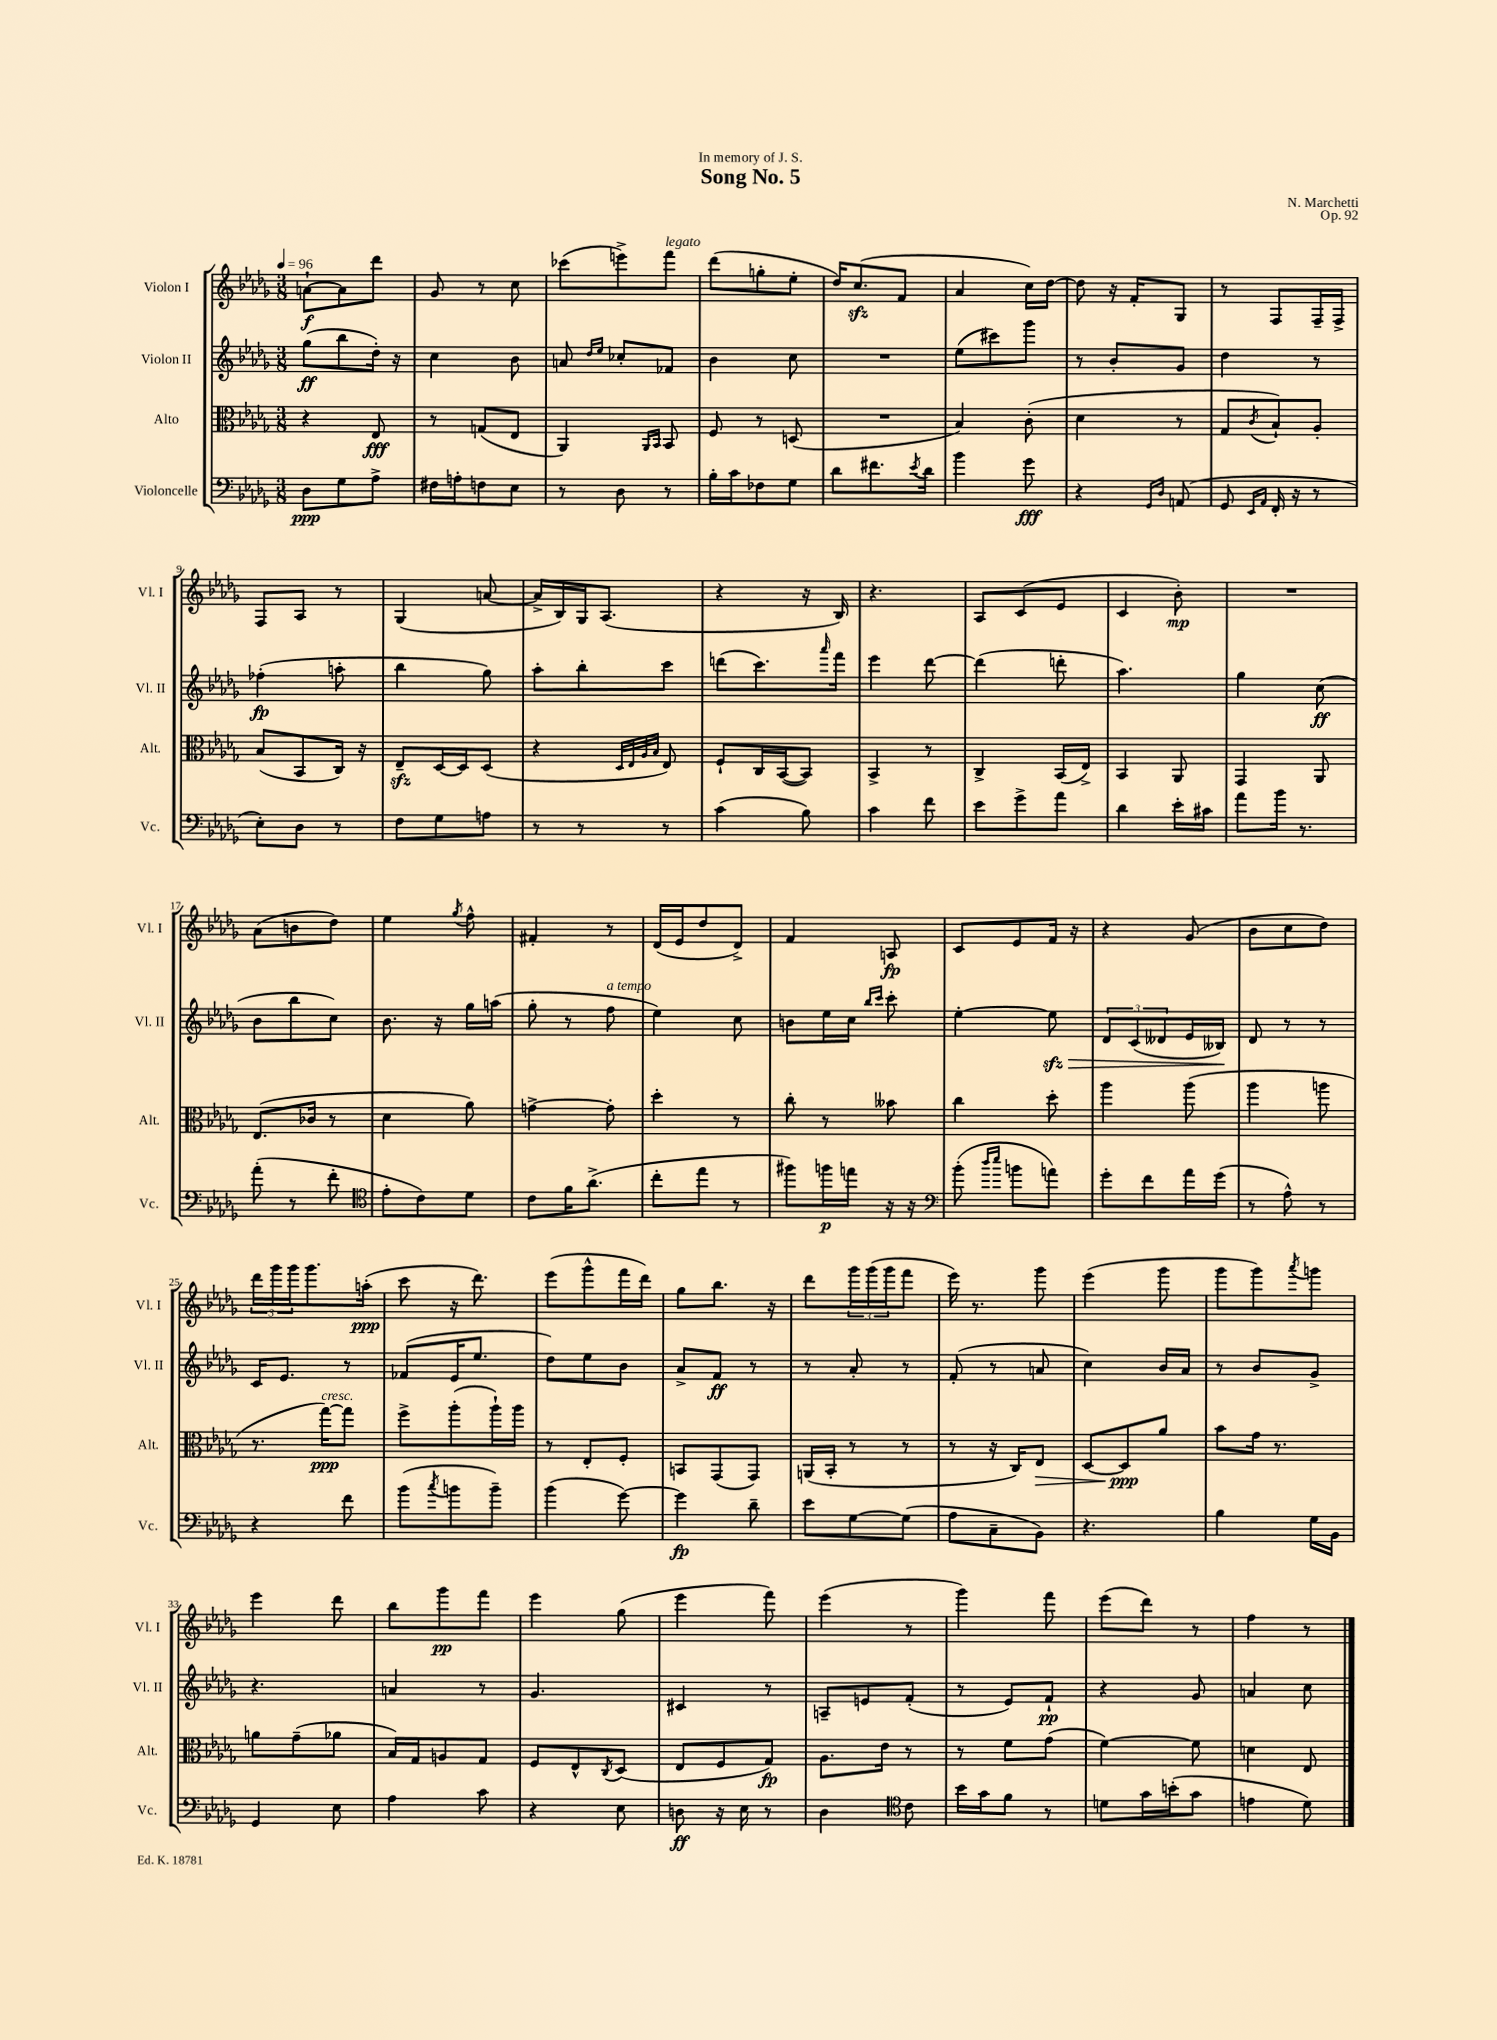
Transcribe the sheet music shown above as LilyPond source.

\header { title = "Song No. 5" composer = "N. Marchetti" dedication = "In memory of J. S." opus = "Op. 92" }
<<
\new StaffGroup <<
\new Staff = "s0" \with { instrumentName = "Violon I" shortInstrumentName = "Vl. I" } {
    \clef treble \key des \major \numericTimeSignature \time 3/8 \tempo 4 = 96
    a'8~-!\f a'8 des'''8 |
    ges'8 r8 c''8 |
    ces'''8( e'''8->) f'''8^\markup { \italic "legato" } |
    des'''8( g''8-. ees''8-. |
    des''16) c''8.\sfz( f'8 |
    aes'4 c''16) des''16~ |
    des''8 r16 f'16-. ges8 |
    r8 f8 f16-- f16-> |
    f8 aes8 r8 |
    ges4( a'8~ |
    a'16-> bes16) ges16 aes8.( |
    r4 r16 bes16) |
    r4. |
    aes8 c'8( ees'8 |
    c'4 bes'8-.\mp) |
    R4. |
    aes'8( b'8 des''8) |
    ees''4 \acciaccatura { ges''8 } f''8-^ |
    fis'4-. r8 |
    des'16( ees'16 des''8 des'8->) |
    f'4 a8\fp |
    c'8 ees'8 f'16 r16 |
    r4 ges'8( |
    bes'8 c''8 des''8) |
    \tuplet 3/2 { des'''16 ges'''16 ges'''16 } ges'''8. a''16-.\ppp( |
    c'''8 r16 des'''8.) |
    ees'''8( ges'''8-^ f'''16 des'''16) |
    ges''8 bes''8. r16 |
    des'''8 \tuplet 3/2 { ges'''16 ges'''16( ges'''16 } f'''8 |
    ees'''16) r8. ges'''8 |
    ees'''4( ges'''8 |
    ges'''8 ges'''8) \acciaccatura { aes'''8 } g'''8 |
    ees'''4 des'''8 |
    bes''8 ges'''8\pp f'''8 |
    ees'''4 ges''8( |
    ees'''4 f'''8) |
    ees'''4( r8 |
    ges'''4) f'''8 |
    ees'''8( des'''8) r8 |
    f''4 r8 \bar "|." |
}
\new Staff = "s1" \with { instrumentName = "Violon II" shortInstrumentName = "Vl. II" } {
    \clef treble \key des \major \numericTimeSignature \time 3/8
    ges''8\ff( bes''8 des''16-.) r16 |
    c''4 bes'8 |
    a'8 \grace { des''16 ees''16 } ces''8-. fes'8 |
    bes'4 c''8 |
    R4. |
    ees''8( cis'''8) ges'''8 |
    r8 bes'8-. ges'8 |
    des''4 r8 |
    fes''4-.\fp( a''8-. |
    bes''4 ges''8) |
    aes''8-. bes''8-. c'''8 |
    d'''8( c'''8.) \grace { aes'''16 } f'''16 |
    ees'''4 des'''8~ |
    des'''4( d'''8-. |
    aes''4.) |
    ges''4 c''8\ff( |
    bes'8 bes''8 c''8) |
    bes'8. r16 ges''16 a''16( |
    ges''8-. r8 f''8^\markup { \italic "a tempo" } |
    ees''4) c''8 |
    b'8 ees''16 c''16 \grace { bes''16 c'''16 } c'''8-. |
    ees''4~-. ees''8\sfz\> |
    \tuplet 3/2 { des'8 c'8( deses'8 } ees'16 beses16\!) |
    des'8 r8 r8 |
    c'16 ees'8. r8 |
    fes'8( ees'16 ees''8. |
    des''8) ees''8 bes'8 |
    aes'8-> f'8\ff r8 |
    r8 aes'8-. r8 |
    f'8-.( r8 a'8 |
    c''4) bes'16 aes'16 |
    r8 bes'8 ges'8-> |
    r4. |
    a'4 r8 |
    ges'4. |
    cis'4 r8 |
    a8-- e'8 f'8-.( |
    r8 ees'8) f'8-!\pp |
    r4 ges'8 |
    a'4 c''8 \bar "|." |
}
\new Staff = "s2" \with { instrumentName = "Alto" shortInstrumentName = "Alt." } {
    \clef alto \key des \major \numericTimeSignature \time 3/8
    r4 ees8\fff |
    r8 g8( ees8 |
    aes,4) \grace { aes,16 bes,16 } bes,8 |
    f8 r8 d8( |
    R4. |
    bes4) c'8-.( |
    des'4 r8 |
    ges8 \acciaccatura { c'8 } bes8-!) aes8-. |
    bes8( bes,8 c16) r16 |
    ees8--\sfz des16~ des16 des8( |
    r4 \grace { des32 ees32 aes32 bes32 } ees8) |
    f8-! c16 bes,16~( bes,8) |
    bes,4-> r8 |
    c4-> bes,16( ees16->) |
    bes,4 aes,8 |
    ges,4 aes,8 |
    ees8.( ces'16 r8 |
    des'4 aes'8) |
    g'4~-> g'8-. |
    des''4-. r8 |
    c''8-. r8 beses'8 |
    c''4 des''8-. |
    aes''4 aes''8( |
    aes''4 a''8 |
    r8. ges''16~\ppp^\markup { \italic "cresc." }) ges''8 |
    f''8-> aes''8-.( aes''16-!) aes''16 |
    r8 ees8-. f8-. |
    b,8 ges,8( ges,8) |
    a,16( bes,16-. r8 r8 |
    r8 r16 c16) ees8\> |
    des8~ des8\ppp\! aes'8 |
    bes'8 ges'16 r8. |
    a'8 ges'8--( aes'8 |
    bes16) ges16 a8 ges8 |
    f8 ees8-^ \acciaccatura { c8 } des8( |
    ees8 f8 ges8\fp) |
    aes8. ees'16 r8 |
    r8 f'8 ges'8( |
    f'4~) f'8 |
    d'4 ees8 \bar "|." |
}
\new Staff = "s3" \with { instrumentName = "Violoncelle" shortInstrumentName = "Vc." } {
    \clef bass \key des \major \numericTimeSignature \time 3/8
    des8\ppp ges8 aes8-> |
    fis16 a16-. f8 ees8 |
    r8 des8 r8 |
    bes16-. c'16 fes8 ges8 |
    des'8 fis'8. \acciaccatura { ees'8 } des'16 |
    bes'4 ges'8\fff |
    r4 \grace { ges,16 des16 } a,8( |
    ges,8 \grace { ees,16 aes,16 } f,16-. r16 r8 |
    ees8-.) des8 r8 |
    f8 ges8 a8 |
    r8 r8 r8 |
    c'4( bes8) |
    c'4 f'8 |
    ees'8 ges'8-> aes'8 |
    des'4 ees'16-. cis'16 |
    aes'8 bes'16 r8. |
    aes'8-.( r8 f'8-. |
    \clef tenor ees'8-. c'8) des'8 |
    c'8 f'16 aes'8.->( |
    c''8-. ees''8 r8 |
    fis''8) f''16\p e''16 r16 r16 |
    \clef bass bes'8-.( \grace { des''16 ees''16 } b'8 a'8) |
    ges'8-. f'8 aes'16 ges'16( |
    r8 aes8-^) r8 |
    r4 f'8 |
    bes'8( \acciaccatura { c''8 } b'8 b'8--) |
    bes'4( ges'8~) |
    ges'4\fp des'8-- |
    ees'8 ges8~ ges8( |
    aes8 c8-- bes,8) |
    r4. |
    bes4 ges16 bes,16 |
    ges,4 ees8 |
    aes4 c'8 |
    r4 ees8 |
    d8\ff r16 ees16 r8 |
    des4 \clef tenor c'8 |
    bes'16 ges'16 f'8 r8 |
    d'8 ges'16 b'16-.( ges'8 |
    e'4 des'8) \bar "|." |
}
>>
>>
